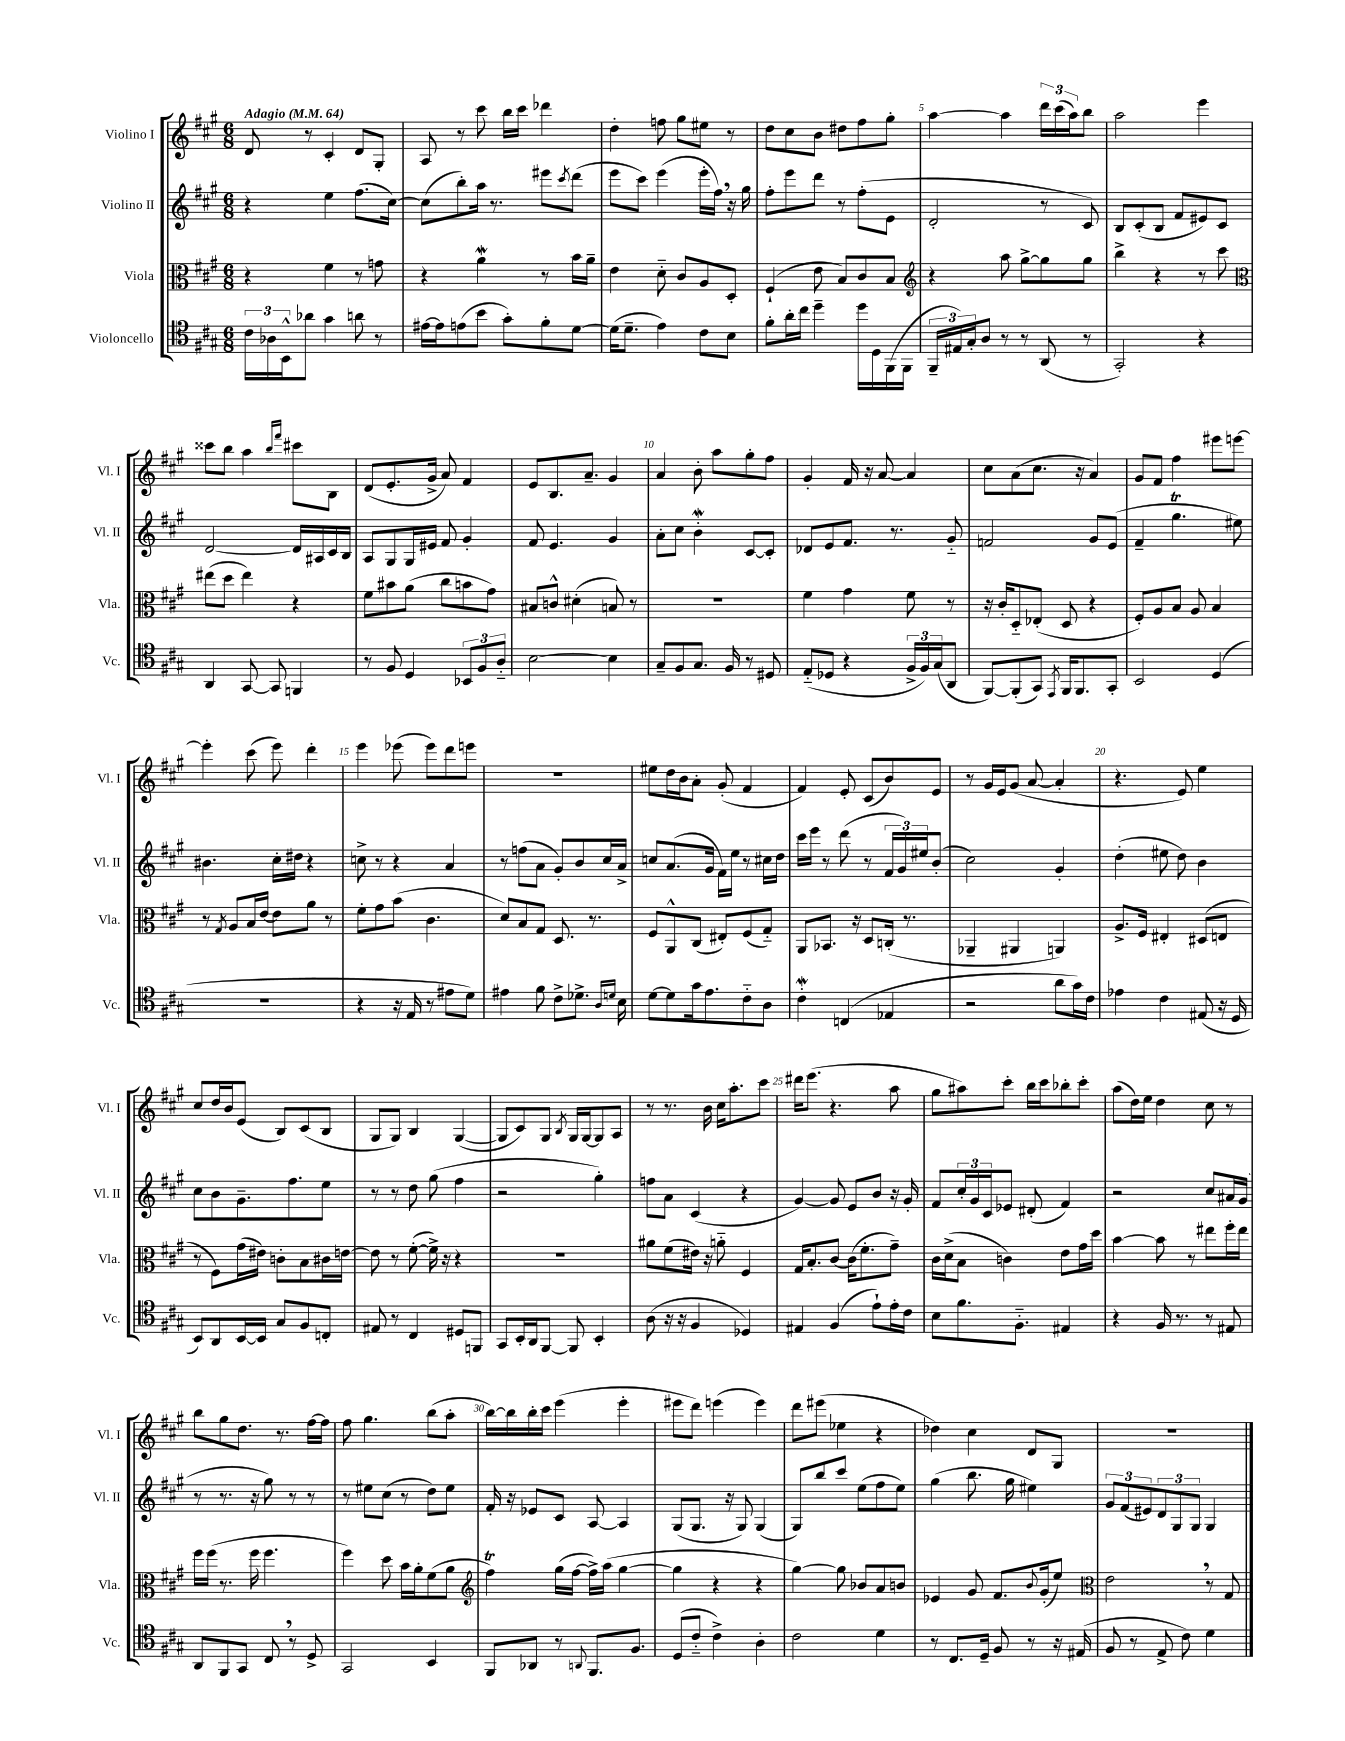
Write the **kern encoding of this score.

**kern	**kern	**kern	**kern
*part4	*part3	*part2	*part1
*staff4	*staff3	*staff2	*staff1
*I"Violoncello	*I"Viola	*I"Violino II	*I"Violino I
*I'Vc.	*I'Vla.	*I'Vl. II	*I'Vl. I
*clefC4	*clefC3	*clefG2	*clefG2
*k[f#c#g#]	*k[f#c#g#]	*k[f#c#g#]	*k[f#c#g#]
*M6/8	*M6/8	*M6/8	*M6/8
*MM64	*MM64	*MM64	*MM64
=1	=1	=1	=1
!	!	!	!LO:TX:a:B:t=Adagio
24c#\LL	4r	4r	8d/
24A-X\	.	.	.
24BB^^\J	.	.	.
8a-X\J	.	.	8r
4g#\	4f#\	4ee\	4c#'/
8an\	8r	(8.ff#\L	8d/L
8r	8gn\	.	8G#'/J
.	.	[16cc#\Jk)	.
=2	=2	=2	=2
[16e#X\LL	4r	(8cc#\L]	8A/
16e#\J]	.	.	.
(8en\	.	8bb'\)	8r
8b\J	4aw\	16aa\Jk	8ccc#\
.	.	8.r	.
8g#'\L)	.	.	16bb\LL
.	.	.	16ccc#\JJ
8f#'\	8r	8eee#X\L	4ddd-X\
.	.	8qccc#/	.
[8d\J	16b\LL	(8ddd\J	.
.	16a~\JJ	.	.
=3	=3	=3	=3
(16d\KL]	4e\	8eee\L	4dd'\
8.d~\J	.	.	.
.	.	8ccc#\J)	.
4e\)	8d\	(4eee\	8ffn\
.	8c#/L	.	8gg#\L
8c#\L	8A/	16eee'\LL	8ee#X\J
.	.	16ff#,\JJ)	.
8B\J	8D'/J	16r	8r
.	.	16gg#\	.
=4	=4	=4	=4
8f#'\L	(4F#`/	8ff#'\L	8dd\L
16a'\L	.	8eee\	8cc#\
16cc#\JJ	.	.	.
4dd~\	8e\	8ddd\J	8b\J
.	8B/L)	8r	8dd#X\L
16dd\LL	8c#/	(8ff#'\L	8ff#\
16D\	.	.	.
(16FF#\	8B/J	8e\J	8gg#'\J
16FF#\JJ	.	.	.
=5	=5	=5	=5
*	*clefG2	*	*
24FF#~/LL	4r	2d'/	[4aa\
24E#X/)	.	.	.
24G#'/J	.	.	.
8A/J	.	.	.
8r	8aa\	.	4aa\]
8r	[8gg#^\L	.	.
(8AA/	8gg#\]	8r	24ddd\LL
.	.	.	(24ccc#\
.	.	.	24aa\J)
8r	8gg#\J	8c#/)	8bb\J
=6	=6	=6	=6
2GG#'/)	4bb^\	8B/L	2aa\
.	.	(8c#'/	.
.	4r	8B/J	.
.	.	8f#/L	.
4r	8r	8e#X/)	4eee\
.	8ccc#\	8c#/J	.
!!LO:LB:g=z
=7	=7	=7	=7
*	*clefC3	*	*
4AA/	(8ee#X\L	[2d/	8ccc##X\L
.	8dd\J	.	8bb\J
[8GG#/	4ee#\)	.	4aa\
8GG#/]	.	.	.
.	.	.	16qqbb/LL
.	.	.	16qqfff#/JJ
4FFn/	4r	16d/LL]	8ccc#X\L
.	.	16A#X/	.
.	.	16c#/	8B\J
.	.	16B/JJ	.
=8	=8	=8	=8
8r	8f#\L	8A/L	(8d/L
8F#/	8b#X\	8G#/	8.e'/
4D/	(8a\J	16G#/L	.
.	.	16e#X/JJ	16g#^/Jk
.	8cc#\L	8f#/	8a/)
12BB-X/L	8bn\	4g#'/	4f#/
12F#/	.	.	.
.	8g#\J)	.	.
12A/J	.	.	.
=9	=9	=9	=9
[2B\	8B#X/L	8f#/	8e/L
.	8cn^^/J	4.e/	8.B/
.	(4d#X'\	.	.
.	.	.	8.a~/J
4B\]	8Bn/)	4g#/	4g#/
.	8r	.	.
=10	=10	=10	=10
8G#~/L	2.r	8a'\L	4a/
8F#/	.	8cc#\J	.
8.G#/J	.	4bW'\	8b'\
.	.	.	8aa\L
16F#/	.	.	.
8r	.	[8c#/L	8gg#'\
8D#X/	.	8c#'/J]	8ff#\J
=11	=11	=11	=11
(8E/L	4f#\	8d-X/L	4g#'/
8D-X/J	.	8e/	.
4r	4g#\	8.f#/J	16f#/
.	.	.	16r
.	.	.	[8a/
.	.	8.r	.
24F#^/LL	8f#\	.	4a/]
24F#/)	.	.	.
(24G#/J	.	.	.
8AA/J	8r	8g#/	.
=12	=12	=12	=12
[8FF#/L)	16r	2fn/	8cc#\L
.	16c#'/KL	.	.
(8FF#'/]	8D/	.	(8a\
8GG#/J)	(8E-X'/J	.	8.cc#\J
8qEE/	.	.	.
16FF#/KL	8D/	.	.
8.FF#/	.	.	16r
.	4r	8g#/L	4a/)
8GG#'/J	.	(8e/J	.
=13	=13	=13	=13
2BB/	8F#'/L)	4f#~/	8g#/L
.	8A/	.	8f#/J
.	8B/J	4.gg#t\	4ff#\
.	8A/	.	.
(4D/	4B/	.	8eee#X\L
.	.	8ee#X\)	[8eeen\J
!!LO:LB:g=z
=14	=14	=14	=14
2.r	8r	4.b#X\	4eee'\]
.	8qG#/	.	.
.	8A/L	.	.
.	16B/L	.	(8ccc#\
.	[16e/JJ	.	.
.	8e\L]	16cc#'\LL	8eee\)
.	.	16dd#X\JJ	.
.	8a\J	4r	4ddd'\
.	8r	.	.
=15	=15	=15	=15
4r	8f#'\L	8ccn^\	4eee\
.	8g#\	8r	.
16r	(8b\J	4r	(8eee-X\
16E/	.	.	.
8r	4.c#\	.	8eee-\L)
8e#X\L	.	4a/	8ddd\
8d\J)	.	.	8eeen\J
=16	=16	=16	=16
4e#X\	8d/L)	8r	2.r
.	8B/	(8ffn\L	.
8f#\	8G#/J	8a\J	.
8c#^\L	8.D/	8g#'/L)	.
8.d-X^\J	.	8b/	.
.	8.r	.	.
.	.	16cc#/L	.
16qqA/LL	.	.	.
16qqdn/JJ	.	.	.
16B\	.	16a^/JJ	.
=17	=17	=17	=17
[8d\L	8F#/L	8ccn/L	8ee#X\L
8d\]	8AA^^/	(8.a/	16dd\L
.	.	.	16b\J
16g#\k	(8C#/J	.	8a'\J
8.e\	.	16g#/Jk	.
.	8E#X'/L)	16f#\LL)	(8g#'/
.	.	16ee\JJ	.
8c#\	(8F#/	8r	4f#/
8A\J	8G#/J)	16cc#X\LL	.
.	.	16dd\JJ	.
=18	=18	=18	=18
4c#W'\	8AA/L	16ccc#\LL	4f#/)
.	.	16eee\JJ	.
.	8.BB-X/J	8r	.
(4Cn/	.	(8ddd\	8e'/
.	16r	.	.
.	8D/L	8r	(8c#/L
4E-X/	(16Cn'/Jk	24f#/LL	8b/)
.	.	24g#/)	.
.	8.r	.	.
.	.	24ee#X/J	.
.	.	(8b'/J	8e/J
=19	=19	=19	=19
2r	4AA-X~/	2cc#\)	8r
.	.	.	16g#/LL
.	.	.	16e/J
.	4AA#X/	.	(8g#/J
.	.	.	[8a/
8a\L	4AAn/)	4g#'/	4a'/]
16g#\L)	.	.	.
16c#\JJ	.	.	.
=20	=20	=20	=20
4e-X\	8.A^/L	(4dd'\	4.r
.	16F#/Jk	.	.
4c#\	4E#X'/	8ee#X\	.
.	.	8dd\)	8e/)
(8E#X/	(8D#X/L	4b\	4ee\
16r	8En/J	.	.
16D/	.	.	.
!!LO:LB:g=z
=21	=21	=21	=21
8BB/L)	8r	8cc#\L	8cc#/L
8AA/	8F#\L)	8b\	16dd/L
.	.	.	16b/J
[16BB/L	(16g#\L	8.g#~\	(8e/J
16BB/JJ]	16e#X\JJ)	.	.
8G#/L	8cn'\L	.	8B/L)
.	.	8.ff#\	.
8F#/	8B\	.	(8c#/
8Cn'/J	16c#X\L	8ee\J	8B/J
.	[16en\JJ	.	.
=22	=22	=22	=22
8E#X/	8e\]	8r	8G#/L
8r	8r	8r	8G#/J)
4C#/	([8f#'\	8dd\	4B/
.	16f#^\])	(8gg#\	.
.	16r	.	.
8D#X/L	4r	4ff#\	([4G#/
8FFn/J	.	.	.
=23	=23	=23	=23
8GG#/L	2.r	2r	8G#/L]
16BB'/L	.	.	8c#/)
16AA/J	.	.	.
[8FF#/J	.	.	8G#/J
.	.	.	8qB/
8FF#/]	.	.	16G#/LL
.	.	.	[16G#/J
4BB'/	.	4gg#'\)	8G#/]
.	.	.	8A/J
=24	=24	=24	=24
(8A\	8a#X\L	8ffn\L	8r
16r	(8f#\	8a\J	8.r
16r	.	.	.
4F#/	16e#X\Jk)	(4c#/	.
.	16r	.	16b\
.	8an\	.	16cc#\KL
.	.	.	8.aa'\
4D-X/)	4F#/	4r	.
.	.	.	8ccc#\J
=25	=25	=25	=25
4E#X/	16G#/KL	[4g#/)	16ddd#X\KL
.	8.B'/	.	(8.eee\J
(4F#/	[8c#/J	8g#/]	4.r
.	(16c#\KL]	8e/L	.
.	8.f#'\	.	.
8e`\L)	.	8b/J	.
16e'\L	8g#~\J)	16r	8aa\
16c#\JJ	.	16g#'/	.
=26	=26	=26	=26
8B\L	16c#\LL	8f#/L	8gg#\L
.	(16d^\J	.	.
8.f#\	8B\J	24cc#'/L	8aa#X\)
.	.	24g#/	.
.	.	24c#/J	.
.	4cn\)	8e-X/J	8ccc#'\J
8.F#\J	.	.	.
.	.	(8d#X'/	16bb\LL
.	.	.	16ccc#\J
4E#X/	8e\L	4f#/)	8bb-X'\
.	16g#\L	.	8ccc#'\J
.	16dd\JJ	.	.
=27	=27	=27	=27
4r	[4b\	2r	(8aa\L
.	.	.	16dd\L)
.	.	.	16ee\JJ
16F#/	8b\]	.	4dd\
8.r	.	.	.
.	8r	.	.
8r	8ee#X\L	8cc#/L	8cc#\
8E#X/	16ff#'\L	16a#X/L	8r
.	16ee#\JJ	(16g#/JJ	.
!!LO:LB:g=z
=28	=28	=28	=28
8AA/L	16ff#\LL	8r	8bb\L
.	(16ff#\JJ	.	.
8FF#/	8.r	8.r	8gg#\
8GG#/J	.	.	8.dd\J
.	16ff#\	16r	.
8C#,/	4.ff#\	8gg#\)	.
.	.	.	8.r
8r	.	8r	.
8D^/	.	8r	[16ff#\LL
.	.	.	16ff#\JJ]
=29	=29	=29	=29
2GG#/	4ff#\)	8r	8ff#\
.	.	8ee#X\L	4.gg#\
.	8dd\	(8cc#\J	.
.	16b\LL	8r	.
.	16a'\J	.	.
4BB/	(8f#\	8dd\L)	(8bb\L
.	8a\J	8ee#\J	8aa'\J
=30	=30	=30	=30
*	*clefG2	*	*
8FF#/L	4ff#T\)	16f#'/	[16bb\LL)
.	.	16r	16bb\]
8AA-X/J	.	8e-X/L	16bb'\
.	.	.	16ccc#\JJ
8r	(16gg#\LL	8c#/J	(4eee\
.	[16ff#\JJ	.	.
8qqAAn/	.	.	.
8.FF#/L	16ff#^\LL])	[8A/	.
.	(16aa\JJ	.	.
.	[4gg#\	4A/]	4eee'\
8.F#/J	.	.	.
=31	=31	=31	=31
(8D/L	4gg#\]	(8G#/L	8eee#X\L
8c#/J	.	8.G#/J	8ddd\J)
4c#^\)	4r	.	(4eeen\
.	.	16r	.
.	.	8G#/)	.
4A'\	4r	(4G#/	4eee\)
=32	=32	=32	=32
2c#\	[4gg#\)	8G#/L)	8ddd\L
.	.	8bb/	(8eee#X\J
.	8gg#\]	8ccc#/J	4ee-X\
.	8b-X/L	(8ee\L	.
4d\	8a/	8ff#\	4r
.	8bn/J	8ee\J)	.
=33	=33	=33	=33
8r	4e-X/	(4gg#\	4dd-X\)
8.C#/L	.	.	.
.	8g#/	8.bb\	4cc#\
16D~/Jk	.	.	.
8F#/	8.f#/L	.	.
.	.	16gg#\	.
8r	.	4ee#X\)	8d/L
.	8qqb/	.	.
.	(16g#'/k	.	.
16r	8ee/J)	.	8G#/J
(16E#X/	.	.	.
=34	=34	=34	=34
*	*clefC3	*	*
8F#/	2e,\	12g#/L	2.r
.	.	(12f#/	.
8r	.	.	.
.	.	12e#X/)	.
8E^/	.	12d/	.
.	.	12G#/	.
8c#\)	.	.	.
.	.	12G#/J	.
4d\	8r	4G#/	.
.	8G#/	.	.
==	==	==	==
*-	*-	*-	*-
